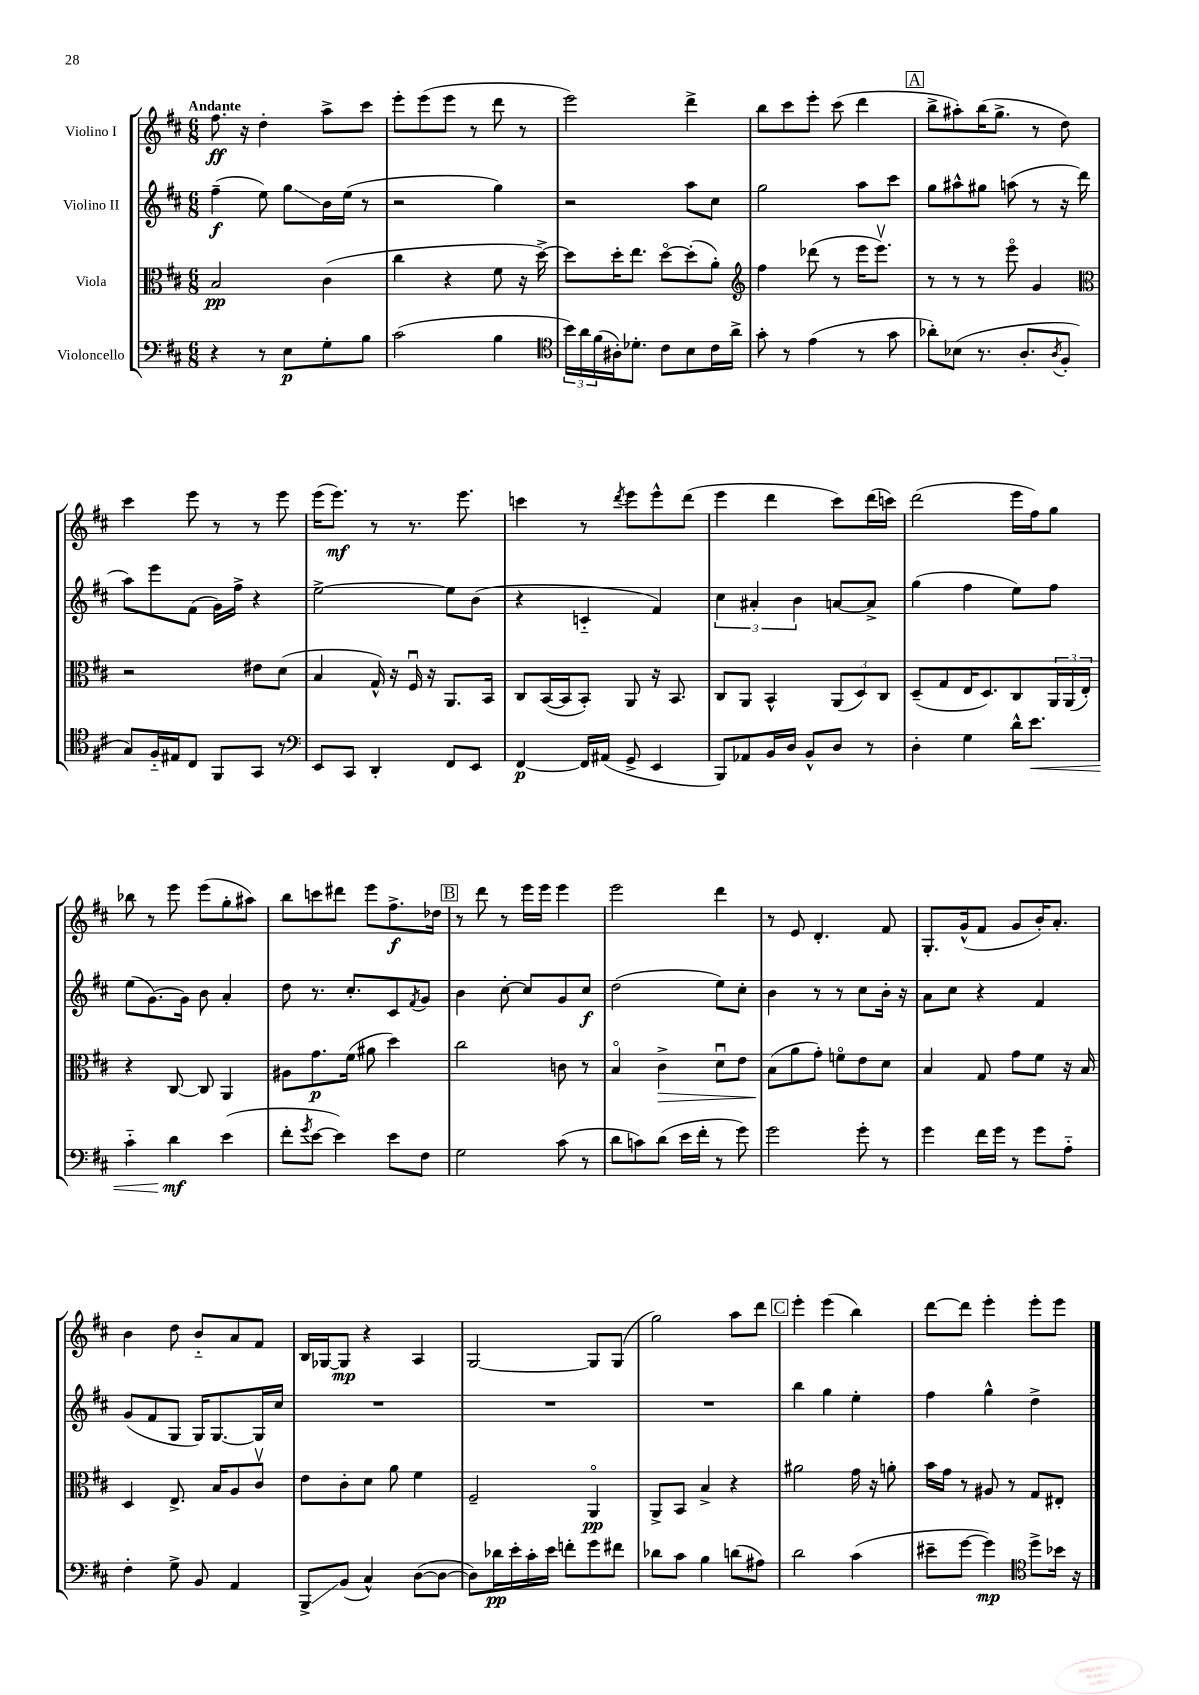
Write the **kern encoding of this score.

**kern	**kern	**kern	**kern
*staff4	*staff3	*staff2	*staff1
*clefF4	*clefC3	*clefG2	*clefG2
*k[f#c#]	*k[f#c#]	*k[f#c#]	*k[f#c#]
*M6/8	*M6/8	*M6/8	*M6/8
4r	2B/	(4ff#~\	8.ff#\
.	.	.	16r
8r	.	8ee\)	4dd'\
8E\L	.	8gg\L	.
8G'\	(4c#\	16b\L	8aa^\L
.	.	(16ee\JJ	.
8B\J	.	8r	8ccc#\J
=	=	=	=
(2c#\	4cc#\	2r	8eee'\L
.	.	.	(8eee\
.	4r	.	8eee\J
.	.	.	8r
4B\	8f#\	4gg\)	8ddd\
.	16r	.	8r
.	[16dd^\)	.	.
=	=	=	=
*clefC4	*	*	*
24b\LL)	8dd\]L	2r	2eee\)
24a\	.	.	.
(24f#\	.	.	.
16A#'\J)	16dd'\K	.	.
8.d-'\J	8.ee\J	.	.
8c#\L	[8ddo\L	.	.
8B\	(8dd'\]	8aa\L	4ddd^\
16c#\L	8a'\J)	8cc#\J	.
16a^\JJ	.	.	.
=	=	=	=
*	*clefG2	*	*
8g'\	4ff#\	2gg\	8bb\L
8r	.	.	8ccc#\
(4e\	(8ddd-\	.	8eee'\J
.	8r	.	(8ccc#\
8r	16eee\LK	8aa\L	4ddd\
.	8.eeev\J)	.	.
8g\	.	8ccc#\J	.
=	=	=	=
8a-'\L)	8r	8gg\L	8bb^\L
(8B-\J	8r	8aa#^^\	8aa#'\)
8.r	8r	8gg#\J	(16bb\K
.	.	.	8.gg^\J
.	8eeeo\	(8aa\	.
8.A'/L	.	.	.
.	4g/	8r	8r
8qA/	.	.	.
8F#'/J	.	16r	8dd\)
.	.	16ddd\	.
=	=	=	=
*	*clefC3	*	*
8G/L)	2r	8aa\L)	4ccc#\
16F#'~/L	.	8eee\	.
16E#/J	.	.	.
8C#/J	.	(8f#\J	8eee\
8FF#/L	.	16g\LL)	8r
.	.	16ff#^\JJ	.
8GG/J	8e#\L	4r	8r
8r	(8d\J	.	8eee\
=	=	=	=
*clefF4	*	*	*
8EE/L	4B/	[2ee^\	(16eee\LK
.	.	.	8.eee\J)
8CC#/J	.	.	.
4DD'/	16G^^/)	.	8r
.	16r	.	.
.	16F#u/	.	8.r
.	16r	.	.
8FF#/L	8.AA/L	8ee\]L	.
.	.	.	8.eee\
8EE/J	.	(8b\J	.
.	16BB/Jk	.	.
=	=	=	=
[4FF#/	8C#/L	4r	4ccc\
.	([16BB/L	.	.
.	16BB/]J	.	.
16FF#/]LL	8BB'/J)	4c'~/	8r
(16AA#/JJ	.	.	.
.	.	.	8qddd/
8GG^/	8AA/	.	8eee\L
4EE/	16r	4f#/)	8eee^^\
.	8.BB/	.	.
.	.	.	(8ddd\J
=	=	=	=
8BBB/L)	8C#/L	6cc#\	4eee\
8AA-/	8AA/J	.	.
.	.	6a#'/	.
16BB/L	4BB^^/	.	4ddd\
16D/JJ	.	.	.
.	.	6b\	.
8BB^^/L	.	.	.
8D/J	(12AA/L	[8a/L	8ccc#\L)
.	12D/)	.	.
8r	.	8a^/]J	(16ddd\L
.	12C#/J	.	.
.	.	.	16ccc\JJ)
=	=	=	=
4D'\	(8D~/L	(4gg\	(2ddd\
.	8G/	.	.
4G\	16E/K	4ff#\	.
.	8.D/)	.	.
16d^^\LK	8C#/	8ee\L)	16eee\LL
8.e\J	.	.	16ff#\J)
.	24AA/L	8ff#\J	8gg\J
.	(24AA/	.	.
.	24E'/JJ)	.	.
=	=	=	=
4c#'~\	4r	(8ee\L	8bb-\
.	.	[8.g\)	8r
4d\	[8C#/	.	8eee\
.	.	16g\]Jk	.
.	8C#/]	8b\	(8eee\L
(4e\	4AA/	4a'/	8gg'\
.	.	.	8aa#\J)
=	=	=	=
8f#'\L	8A#\L	8dd\	8bb\L
8qg/	.	.	.
[8e\J	8.g\	8.r	8ccc\
4e\])	.	.	8ddd#\J
.	(16f#\Jk	8.cc#'/L	.
.	8a#\	.	8eee\L
8e\L	4dd\)	8c#/	8.ff#^\
.	.	8qf#/	.
8F#\J	.	8g/J	.
.	.	.	16dd-\Jk
=	=	=	=
2G\	2cc#\	4b\	8r
.	.	.	8ddd\
.	.	[8cc#'\	8r
.	.	8cc#/]L	16eee\LL
.	.	.	16eee\JJ
(8c#\	8c\	8g/	4eee\
8r	8r	8cc#/J	.
=	=	=	=
8d\L	4Bo/	(2dd\	2eee\
8c\)	.	.	.
(8d\J	4c#^\	.	.
16e\LL	.	.	.
16f#'\JJ	.	.	.
8r	8du\L	8ee\L)	4ddd\
8g\)	8e\J	8cc#'\J	.
=	=	=	=
2g\	(8B\L	4b\	8r
.	8a\	.	8e/
.	8g'\J)	8r	4.d'/
.	8fo\L	8r	.
8g'\	8e\	8cc#\L	.
8r	8d\J	16b'\Jk	8f#/
.	.	16r	.
=	=	=	=
4g\	4B/	8a\L	8.G'/L
.	.	8cc#\J	.
.	.	.	(16g^^/k
16f#\LL	8G/	4r	8f#/J
16g\JJ	.	.	.
8r	8g\L	.	8g/L
8g\L	8f#\J	4f#/	16b'/K)
.	.	.	8.a'/J
8A'~\J	16r	.	.
.	16B/	.	.
=	=	=	=
4F#'\	4D/	(8g/L	4b\
.	.	8f#/	.
8G^\	8.E^/	8G/J	8dd\
8BB/	.	16G/LK)	8b'~/L
.	16B/LK	[8.G/	.
4AA/	8A/	.	8a/
.	8c#v/J	16G/]L	8f#/J
.	.	16cc#/JJ	.
=	=	=	=
8BBB^/L	8e\L	2.r	16B/LL
.	.	.	[16G-/J
(8BB/J	8c#'\	.	8G-/]J
4C#^^/)	8d\J	.	4r
.	8a\	.	.
([8D\L	4f#\	.	4A/
8D\_J	.	.	.
=	=	=	=
8D\]L)	2F#~/	2.r	[2G/
16d-\L	.	.	.
16e'\	.	.	.
16c#'\	.	.	.
16e\JJ	.	.	.
8f'\L	.	.	.
8g\	4AAo/	.	8G/]L
8f#\J	.	.	(8G/J
=	=	=	=
8d-\L	8AA^/L	2.r	2gg\)
8c#\J	8BB/J	.	.
4B\	4B^/	.	.
(8d\L	4r	.	8aa\L
8A#\J)	.	.	8ddd\J
=	=	=	=
2d\	2a#\	4bb\	4eee'\
.	.	4gg\	(4eee\
(4c#\	16g\	4ee'\	4bb\)
.	16r	.	.
.	8a'\	.	.
=	=	=	=
8e#~\L	16b\LL	4ff#\	[8ddd\L
.	16g\JJ	.	.
[8g\J	8r	.	8ddd\]J
4g\])	8A#/	4gg^^\	4eee'\
.	8r	.	.
*clefC4	*	*	*
8dd^\L	8G/L	4dd^\	8eee'\L
16b-\Jk	8E#'/J	.	8eee\J
16r	.	.	.
==	==	==	==
*-	*-	*-	*-
